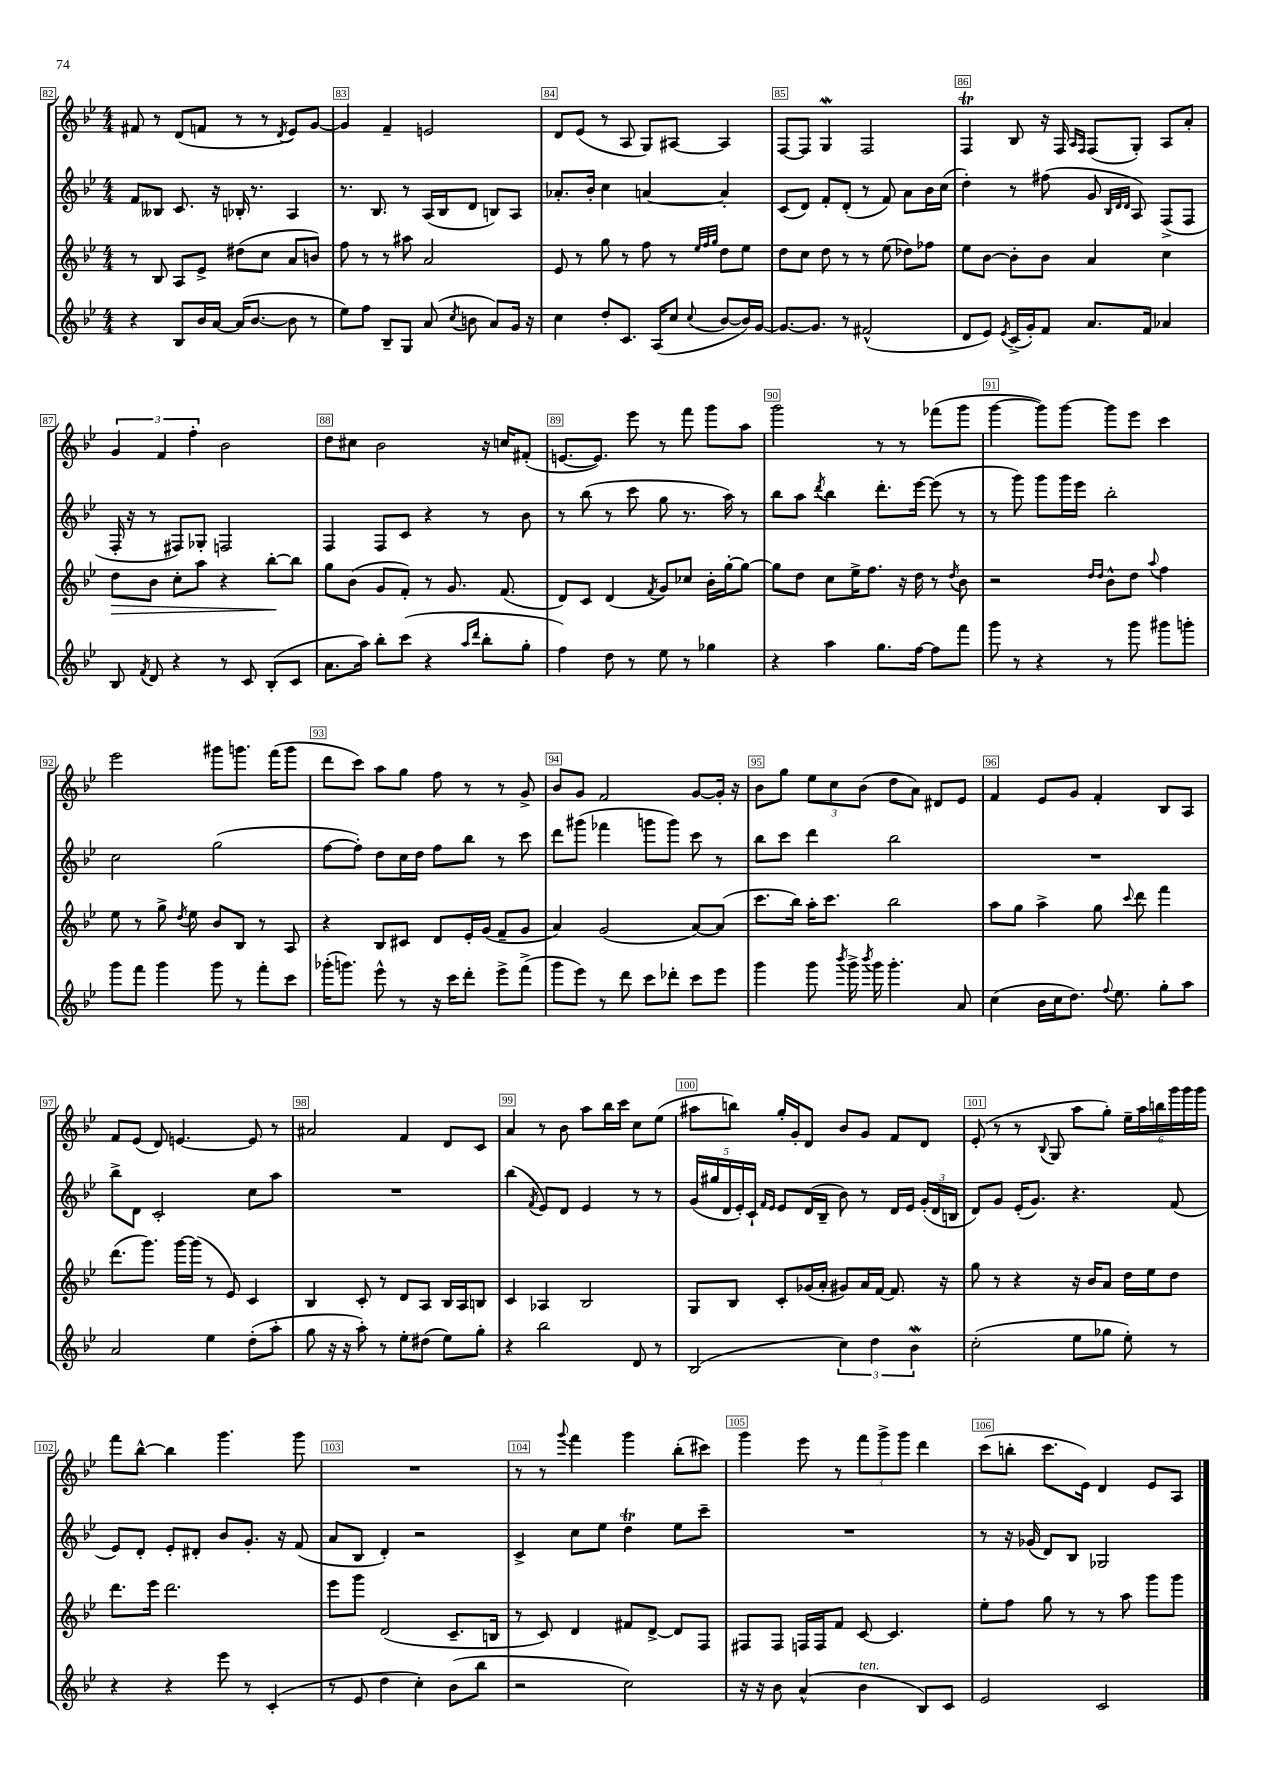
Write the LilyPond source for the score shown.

<<
\new StaffGroup <<
\new Staff = "s0" {
    \clef treble \key bes \major \numericTimeSignature \time 4/4
    \autoBeamOff fis'8 r8 d'8[( f'8] r8 r8 \acciaccatura { d'8 } ees'8[) g'8]~ |
    g'4 f'4-- e'2 |
    d'8[ ees'8]( r8 a8 g8[) ais8]~ ais4 |
    f8[~ f8] g4\mordent f2 |
    f4\trill bes8 r16 f16 \grace { a16[ f16] } f8[( g8]-.) a8[ a'8]-. |
    \tuplet 3/2 { g'4 f'4 f''4-. } bes'2 |
    d''8[ cis''8] bes'2 r16 c''16[ fis'8]-.( |
    e'8.[~ e'8.]) ees'''8 r8 f'''8 g'''8[ a''8] |
    g'''2 r8 r8 fes'''8[( g'''8] |
    g'''4~ g'''8[) g'''8]~ g'''8[ ees'''8] c'''4 |
    ees'''2 gis'''8[ g'''8.] f'''16[( g'''8] |
    d'''8[ c'''8]) a''8[ g''8] f''8 r8 r8 g'8-> |
    bes'8[ g'8] f'2 g'8[~ g'16]-. r16 |
    bes'8[ g''8] \tuplet 3/2 { ees''8[ c''8 bes'8]( } d''8[ a'8]) dis'8[ ees'8] |
    f'4 ees'8[ g'8] f'4-. bes8[ a8] |
    f'8[ ees'8]( d'8) e'4.~ e'8 r8 |
    ais'2 f'4 d'8[ c'8] |
    a'4 r8 bes'8 a''8[ bes''16 c'''16] c''8[ ees''8]( |
    ais''8[ b''8]) g''16[-. g'16-. d'8] bes'8[ g'8] f'8[ d'8] |
    ees'8-.( r8 r8 \appoggiatura { bes8 } g8 a''8[ g''8]-.) \tuplet 6/4 { ees''16[-- a''16 b''16 g'''16 g'''16 g'''16] } |
    f'''8[ bes''8]~-^ bes''4 g'''4. g'''8 |
    R1 |
    r8 r8 \appoggiatura { g'''8 } f'''4 g'''4 bes''8[-.( cis'''8]) |
    g'''4 ees'''8 r8 \tuplet 3/2 { f'''8[ g'''8-> g'''8] } d'''4 |
    c'''8[( b''8]-. c'''8.[ ees'16]) d'4 ees'8[ a8] \bar "|." |
}
\new Staff = "s1" {
    \clef treble \key bes \major \numericTimeSignature \time 4/4
    \autoBeamOff f'8[ beses8] c'8. r16 bes16-. r8. a4 |
    r8. bes8. r8 a16[( bes16 d'8] b8[) a8] |
    aes'8.[-. bes'16]-. c''4 a'4~ a'4-. |
    c'8[( d'8]) f'8[-. d'8]-.( r8 f'8) a'8[ bes'16 c''16]( |
    d''4-.) r8 fis''8( g'8 \grace { bes32[ d'32 d'32] } a8) f8[->( f8] |
    f16-. r16 r8 fis8[) ges8]-. f2 |
    f4 f8[ c'8] r4 r8 bes'8 |
    r8 bes''8( r8 c'''8 g''8 r8. a''16) r8 |
    bes''8[ a''8] \acciaccatura { d'''8 } bes''4 d'''8.[-. ees'''16]~ ees'''8( r8 |
    r8 g'''8) g'''8[ g'''16 ees'''16] bes''2-. |
    c''2 g''2( |
    f''8[~ f''8]-.) d''8[ c''16 d''16] f''8[ bes''8] r8 c'''8 |
    d'''8[ gis'''8]( fes'''4 g'''8[ g'''8]) c'''8 r8 |
    bes''8[ c'''8] d'''4 bes''2 |
    R1 |
    bes''8[-> d'8] c'2-. c''8[ a''8] |
    R1 |
    bes''4( \acciaccatura { f'8 } ees'8[) d'8] ees'4 r8 r8 |
    \tuplet 5/4 { g'16[( gis''16 d'16 ees'16-.) c'16]-! } \grace { f'16[ ees'16] } ees'8[ d'16( bes16]-- bes'8) r8 d'16[ ees'16] \tuplet 3/2 { g'16[-.( d'16 b16] } |
    d'8[) g'8] ees'16[-.( g'8.]) r4. f'8( |
    ees'8[) d'8]-. ees'8[-. dis'8]-. bes'8[ g'8.]-. r16 f'8( |
    a'8[ bes8] d'4-.) r2 |
    c'4-> c''8[ ees''8] d''4\trill ees''8[ c'''8]-- |
    R1 |
    r8 r16 ges'16( d'8[) bes8] ges2 \bar "|." |
}
\new Staff = "s2" {
    \clef treble \key bes \major \numericTimeSignature \time 4/4
    \autoBeamOff r8 bes8 a8[ ees'8]-> dis''8[( c''8] a'8[ b'8]) |
    f''8 r8 r8 ais''8 a'2 |
    ees'8 r8 g''8 r8 f''8 r8 \grace { ees''32[ f''32 g''32] } d''8[ ees''8] |
    d''8[ c''8] d''8 r8 r8 ees''8( des''8[) fes''8] |
    ees''8[ bes'8]~ bes'8[-. bes'8] a'4 c''4 |
    d''8[\> bes'8] c''8[-. a''8] r4 bes''8[~-.\! bes''8] |
    g''8[ bes'8]( g'8[ f'8]-.) r8 g'8. f'8.( |
    d'8[) c'8] d'4( \acciaccatura { f'8 } g'8[) ces''8] bes'16[-. g''16~-. g''8]~ |
    g''8[ d''8] c''8[ ees''16-> f''8.] r16 d''16 r8 \acciaccatura { d''8 } bes'8 |
    r2 \grace { d''16[ d''16] } bes'8[-^ d''8] \appoggiatura { a''8 } f''4 |
    ees''8 r8 g''8-> \acciaccatura { d''8 } ees''8 bes'8[ bes8] r8 a8 |
    r4 bes8[ cis'8] d'8[ ees'16-. g'16]( f'8[-- g'8] |
    a'4) g'2( a'8[~) a'8]( |
    c'''8.[ bes''16]) a''16[-. c'''8.] bes''2 |
    a''8[ g''8] a''4-> g''8 \appoggiatura { c'''8 } d'''8 f'''4 |
    d'''8.[( g'''8.]) g'''16[~ g'''16]( r8 ees'8) c'4 |
    bes4 c'8-. r8 d'8[ a8] bes16[ a16 b8] |
    c'4 aes4 bes2 |
    g8[ bes8] c'8[-. ges'16( a'16]-. gis'8[) a'16 f'16]~ f'8. r16 |
    g''8 r8 r4 r16 bes'16[ a'8] d''16[ ees''16 d''8] |
    d'''8.[ ees'''16] d'''2. |
    ees'''8[ g'''8] d'2( c'8.[-- b16] |
    r8 c'8) d'4 fis'8[ d'8]~-> d'8[ f8] |
    fis8[ fis8] f16[ f16 f'8] c'8~ c'4. |
    ees''8[-. f''8] g''8 r8 r8 a''8 g'''8[ g'''8] \bar "|." |
}
\new Staff = "s3" {
    \clef treble \key bes \major \numericTimeSignature \time 4/4
    \autoBeamOff r4 bes8[ bes'16 a'16]~ a'16[( bes'8.]~ bes'8 r8 |
    ees''8[) f''8] bes8[-- g8] a'8( \acciaccatura { c''8 } b'8 a'8[) g'16] r16 |
    c''4 d''8[-. c'8.] a16[( c''8] \appoggiatura { c''8 } bes'8[~ bes'16) g'16]~ |
    g'8.[~ g'8.] r8 fis'2-^( |
    d'8[ ees'8]) \acciaccatura { ees'8 } c'16[->( g'16-.) f'8] a'8.[ f'16] aes'4 |
    bes8 \acciaccatura { f'8 } d'8 r4 r8 c'8 bes8[-.( c'8] |
    a'8.[ a''16]) bes''8[-. c'''8]( r4 \grace { a''16[ d'''16] } bes''8[-. g''8]-. |
    f''4) d''8 r8 ees''8 r8 ges''4 |
    r4 a''4 g''8.[ f''16]~ f''8[ f'''8] |
    g'''8 r8 r4 r8 g'''8 gis'''8[ g'''8]-. |
    g'''8[ f'''8] g'''4 g'''8 r8 f'''8[-. c'''8] |
    ges'''16[-.( g'''8.]) ees'''8-^ r8 r16 c'''16[ d'''8]-. ees'''8[-> f'''8]->( |
    g'''8[ ees'''8]) r8 d'''8 c'''8[ des'''8]-. c'''8[ ees'''8] |
    g'''4 g'''8 \acciaccatura { bes'''8 } g'''16-> \acciaccatura { bes'''8 } g'''16 g'''4.-. a'8 |
    c''4( bes'16[ c''16 d''8.]) \appoggiatura { f''8 } ees''8. g''8[-. a''8] |
    a'2 ees''4 d''8[-.( a''8]-. |
    g''8 r16 r16 a''8-.) r8 ees''8[-. dis''8]( ees''8[) g''8]-. |
    r4 bes''2 d'8 r8 |
    bes2( \tuplet 3/2 { c''4) d''4 bes'4\mordent } |
    c''2-.( ees''8[ ges''8] ees''8-.) r8 |
    r4 r4 ees'''8 r8 c'4-.( |
    r8 ees'8 d''4 c''4-.) bes'8[( bes''8] |
    r2 c''2) |
    r16 r16 bes'8 a'4-^( bes'4^\markup { \italic "ten." } bes8[) c'8] |
    ees'2 c'2 \bar "|." |
}
>>
>>
\layout { \context { \Score currentBarNumber = #82 \override BarNumber.break-visibility = ##(#f #t #t) barNumberVisibility = #all-bar-numbers-visible \override BarNumber.stencil = #(make-stencil-boxer 0.1 0.3 ly:text-interface::print) } }
